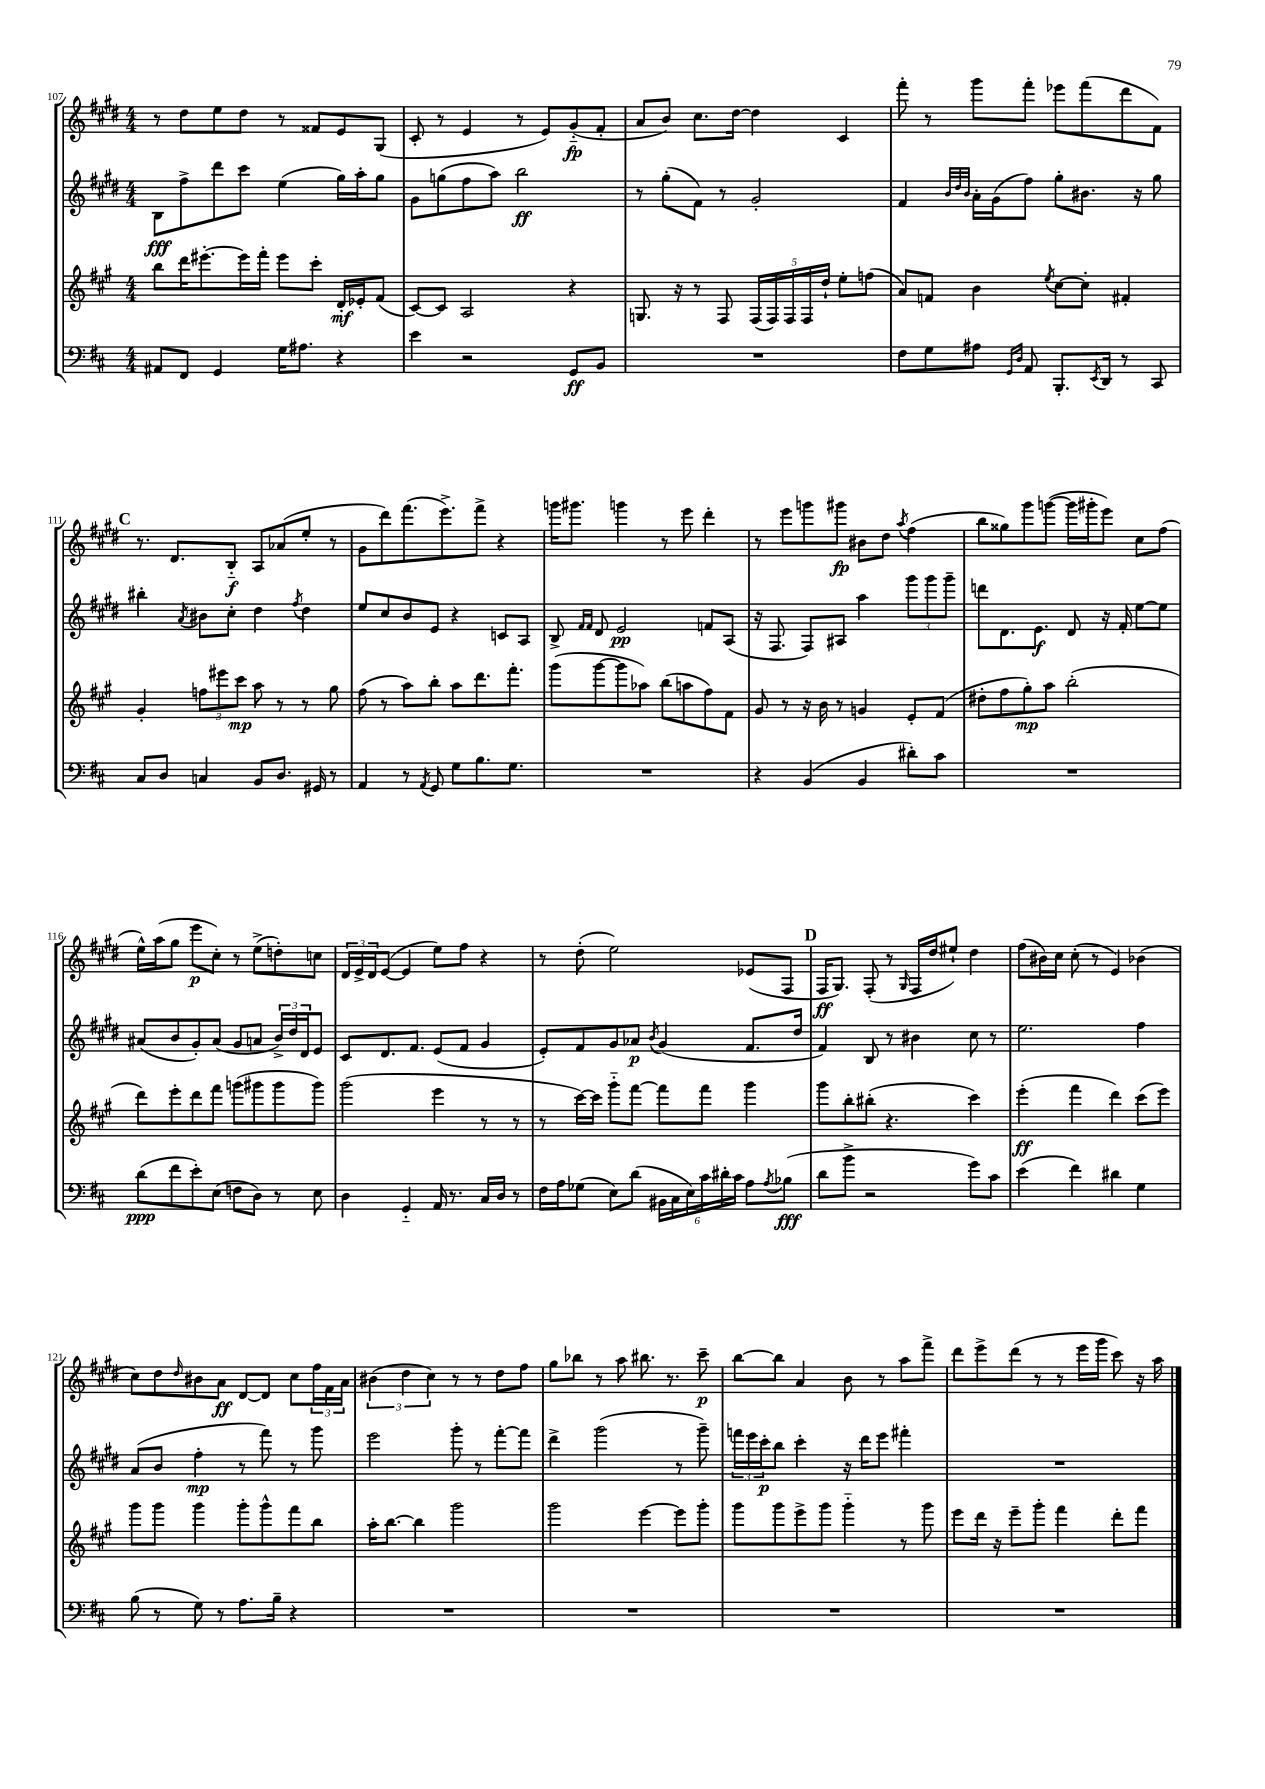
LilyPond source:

<<
\new StaffGroup <<
\new Staff = "s0" {
    \clef treble \key e \major \numericTimeSignature \time 4/4
    r8 dis''8 e''8 dis''8 r8 fisis'8 e'8 gis8( |
    cis'8-. r8 e'4 r8 e'8) gis'8-_\fp( fis'8-. |
    a'8 b'8) cis''8. dis''16~ dis''4 cis'4 |
    fis'''8-. r8 gis'''8 fis'''8-. ees'''8 fis'''8( dis'''8 fis'8) |
    \mark \markup { \bold "C" } r8. dis'8. b8-_\f a8 aes'8( e''8-. r8 |
    gis'8 dis'''8) fis'''8.( e'''8.->) fis'''8-> r4 |
    g'''16 gis'''8. g'''4 r8 e'''8 dis'''4-. |
    r8 e'''8 g'''8 gis'''8\fp bis'8 dis''8 \acciaccatura { a''8 } fis''4( |
    b''8 gisis''8) gis'''8 g'''8~( g'''16 gis'''16-. e'''8) cis''8 fis''8( |
    e''16-^) a''16( gis''8 e'''8\p cis''8-.) r8 e''8->( d''8-.) c''8 |
    \tuplet 3/2 { dis'16 e'16-> dis'16 } e'8~( e'4 e''8) fis''8 r4 |
    r8 dis''8-.( e''2) ees'8( fis8 |
    \mark \markup { \bold "D" } fis16\ff gis8.) fis8-.( r8 \grace { gis16 } fis16 dis''16 eis''8-!) dis''4 |
    fis''8( bis'16) cis''16 cis''8-.( r8 e'4) bes'4( |
    cis''8) dis''8 \grace { dis''16 } bis'8 a'8\ff dis'8~ dis'8 cis''8 \tuplet 3/2 { fis''16 fis'16 a'16 } |
    \tuplet 3/2 { bis'4( dis''4 cis''4) } r8 r8 dis''8 fis''8 |
    gis''8 bes''8 r8 a''8 bis''8. r8. cis'''8--\p |
    b''8~ b''8 a'4 b'8 r8 a''8 fis'''8-> |
    dis'''8 e'''8-> dis'''8( r8 r8 e'''16 gis'''16 cis'''8) r16 a''16 \bar "|." |
}
\new Staff = "s1" {
    \clef treble \key e \major \numericTimeSignature \time 4/4
    b8\fff fis''8-> dis'''8 cis'''8 e''4( gis''16) a''16-. gis''8 |
    gis'8 g''8( fis''8 a''8) b''2\ff |
    r8 gis''8-.( fis'8) r8 gis'2-. |
    fis'4 \grace { b'32 dis''32 b'32 } a'16-. gis'16( fis''8) gis''8-. bis'8. r16 gis''8 |
    \mark \markup { \bold "C" } bis''4-. \acciaccatura { a'8 } bis'8 cis''8-. dis''4 \acciaccatura { fis''8 } dis''4 |
    e''8 cis''8 b'8 e'8 r4 c'8 a8 |
    b8-> \grace { fis'16 fis'16 } dis'8 e'2\pp f'8 a8( |
    r16 fis8. fis8) ais8 a''4 \tuplet 3/2 { gis'''8 gis'''8 gis'''8-- } |
    d'''8 dis'8. e'8.\f dis'8 r16 fis'16-. e''8~ e''8 |
    ais'8( b'8 gis'8-.) ais'8( gis'8 a'8 \tuplet 3/2 { b'16->) dis''16 dis'16 } e'8 |
    cis'8 dis'8. fis'8. e'8( fis'8 gis'4 |
    e'8-.) fis'8 gis'8 aes'8\p \acciaccatura { b'8 } gis'4( fis'8. dis''16 |
    \mark \markup { \bold "D" } fis'4) b8 r8 bis'4 cis''8 r8 |
    e''2. fis''4 |
    a'8( b'8 fis''4-.\mp r8 fis'''8) r8 gis'''8 |
    e'''2 gis'''8-. r8 fis'''8~-. fis'''8 |
    dis'''4-> gis'''2( r8 gis'''8--) |
    \tuplet 3/2 { f'''16 e'''16 cis'''16-.\p } b''8 cis'''4-. r16 dis'''16 e'''8 fis'''4-. |
    R1 \bar "|." |
}
\new Staff = "s2" {
    \clef treble \key a \major \numericTimeSignature \time 4/4
    b''8 d'''16 eis'''8.~-. eis'''16 fis'''16-. eis'''8 cis'''8-. d'16-.\mf ees'16-. fis'8( |
    cis'8~) cis'8 a2 r4 |
    g8. r16 r8 fis8 \tuplet 5/4 { fis16( fis16) fis16 fis16 d''16-! } e''8-. f''8( |
    a'8) f'8 b'4 \acciaccatura { e''8 } cis''8~ cis''8-. fis'4-. |
    \mark \markup { \bold "C" } gis'4-. \tuplet 3/2 { f''8 eis'''8 cis'''8\mp } a''8 r8 r8 gis''8 |
    fis''8( r8 a''8) b''8-. a''8 d'''8. fis'''8.-. |
    gis'''8( gis'''8~ gis'''8 aes''8) b''8( a''8 fis''8) fis'8 |
    gis'8 r8 r16 b'16 r8 g'4 e'8-. fis'8( |
    dis''8-. fis''8 gis''8-.\mp) a''8 b''2-.( |
    d'''8) e'''8-. d'''8 fis'''8 g'''8( gis'''8 gis'''8 gis'''8) |
    gis'''2( e'''4 r8 r8 |
    r8 cis'''16~) cis'''16 gis'''8-_ fis'''8~ fis'''8 fis'''8 gis'''4 |
    \mark \markup { \bold "D" } gis'''8 b''8-. bis''8-.( r4. cis'''4) |
    e'''4-.\ff( fis'''4 d'''4) cis'''8( e'''8) |
    gis'''8 gis'''8 gis'''4 gis'''8-. gis'''8-^ fis'''8 b''8 |
    a''16-. b''8.~ b''4 gis'''2 |
    gis'''2 e'''4~ e'''8 gis'''8-. |
    gis'''8 gis'''8 e'''8-> gis'''8 gis'''4-_ r8 gis'''8 |
    e'''8 d'''16 r16 e'''8-- gis'''8-. fis'''4 d'''8-. fis'''8 \bar "|." |
}
\new Staff = "s3" {
    \clef bass \key d \major \numericTimeSignature \time 4/4
    ais,8 fis,8 g,4 g16 ais8. r4 |
    e'4 r2 g,8\ff b,8 |
    R1 |
    fis8 g8 ais8 \grace { g,16 d16 } a,8 b,,8.-. \acciaccatura { e,8 } d,16 r8 cis,8 |
    \mark \markup { \bold "C" } cis8 d8 c4 b,8 d8. gis,16 r8 |
    a,4 r8 \acciaccatura { a,8 } g,8 g8 b8. g8. |
    R1 |
    r4 b,4( b,4 dis'8-.) cis'8 |
    R1 |
    d'8\ppp( fis'8 e'8-.) e8( f8 d8) r8 e8 |
    d4 g,4-_ a,16 r8. cis16 d16 r8 |
    fis16 a16 ges8( e8) d'8( \tuplet 6/4 { bis,16 cis16 e16) cis'16 dis'16-. cis'16 } a8 \acciaccatura { a8 } bes8\fff( |
    \mark \markup { \bold "D" } d'8 b'8-> r2 g'8) cis'8 |
    e'4( fis'4) dis'4 g4 |
    b8( r8 g8) r8 a8. b16-- r4 |
    R1 |
    R1 |
    R1 |
    R1 \bar "|." |
}
>>
>>
\layout { \context { \Score currentBarNumber = #107 } }
